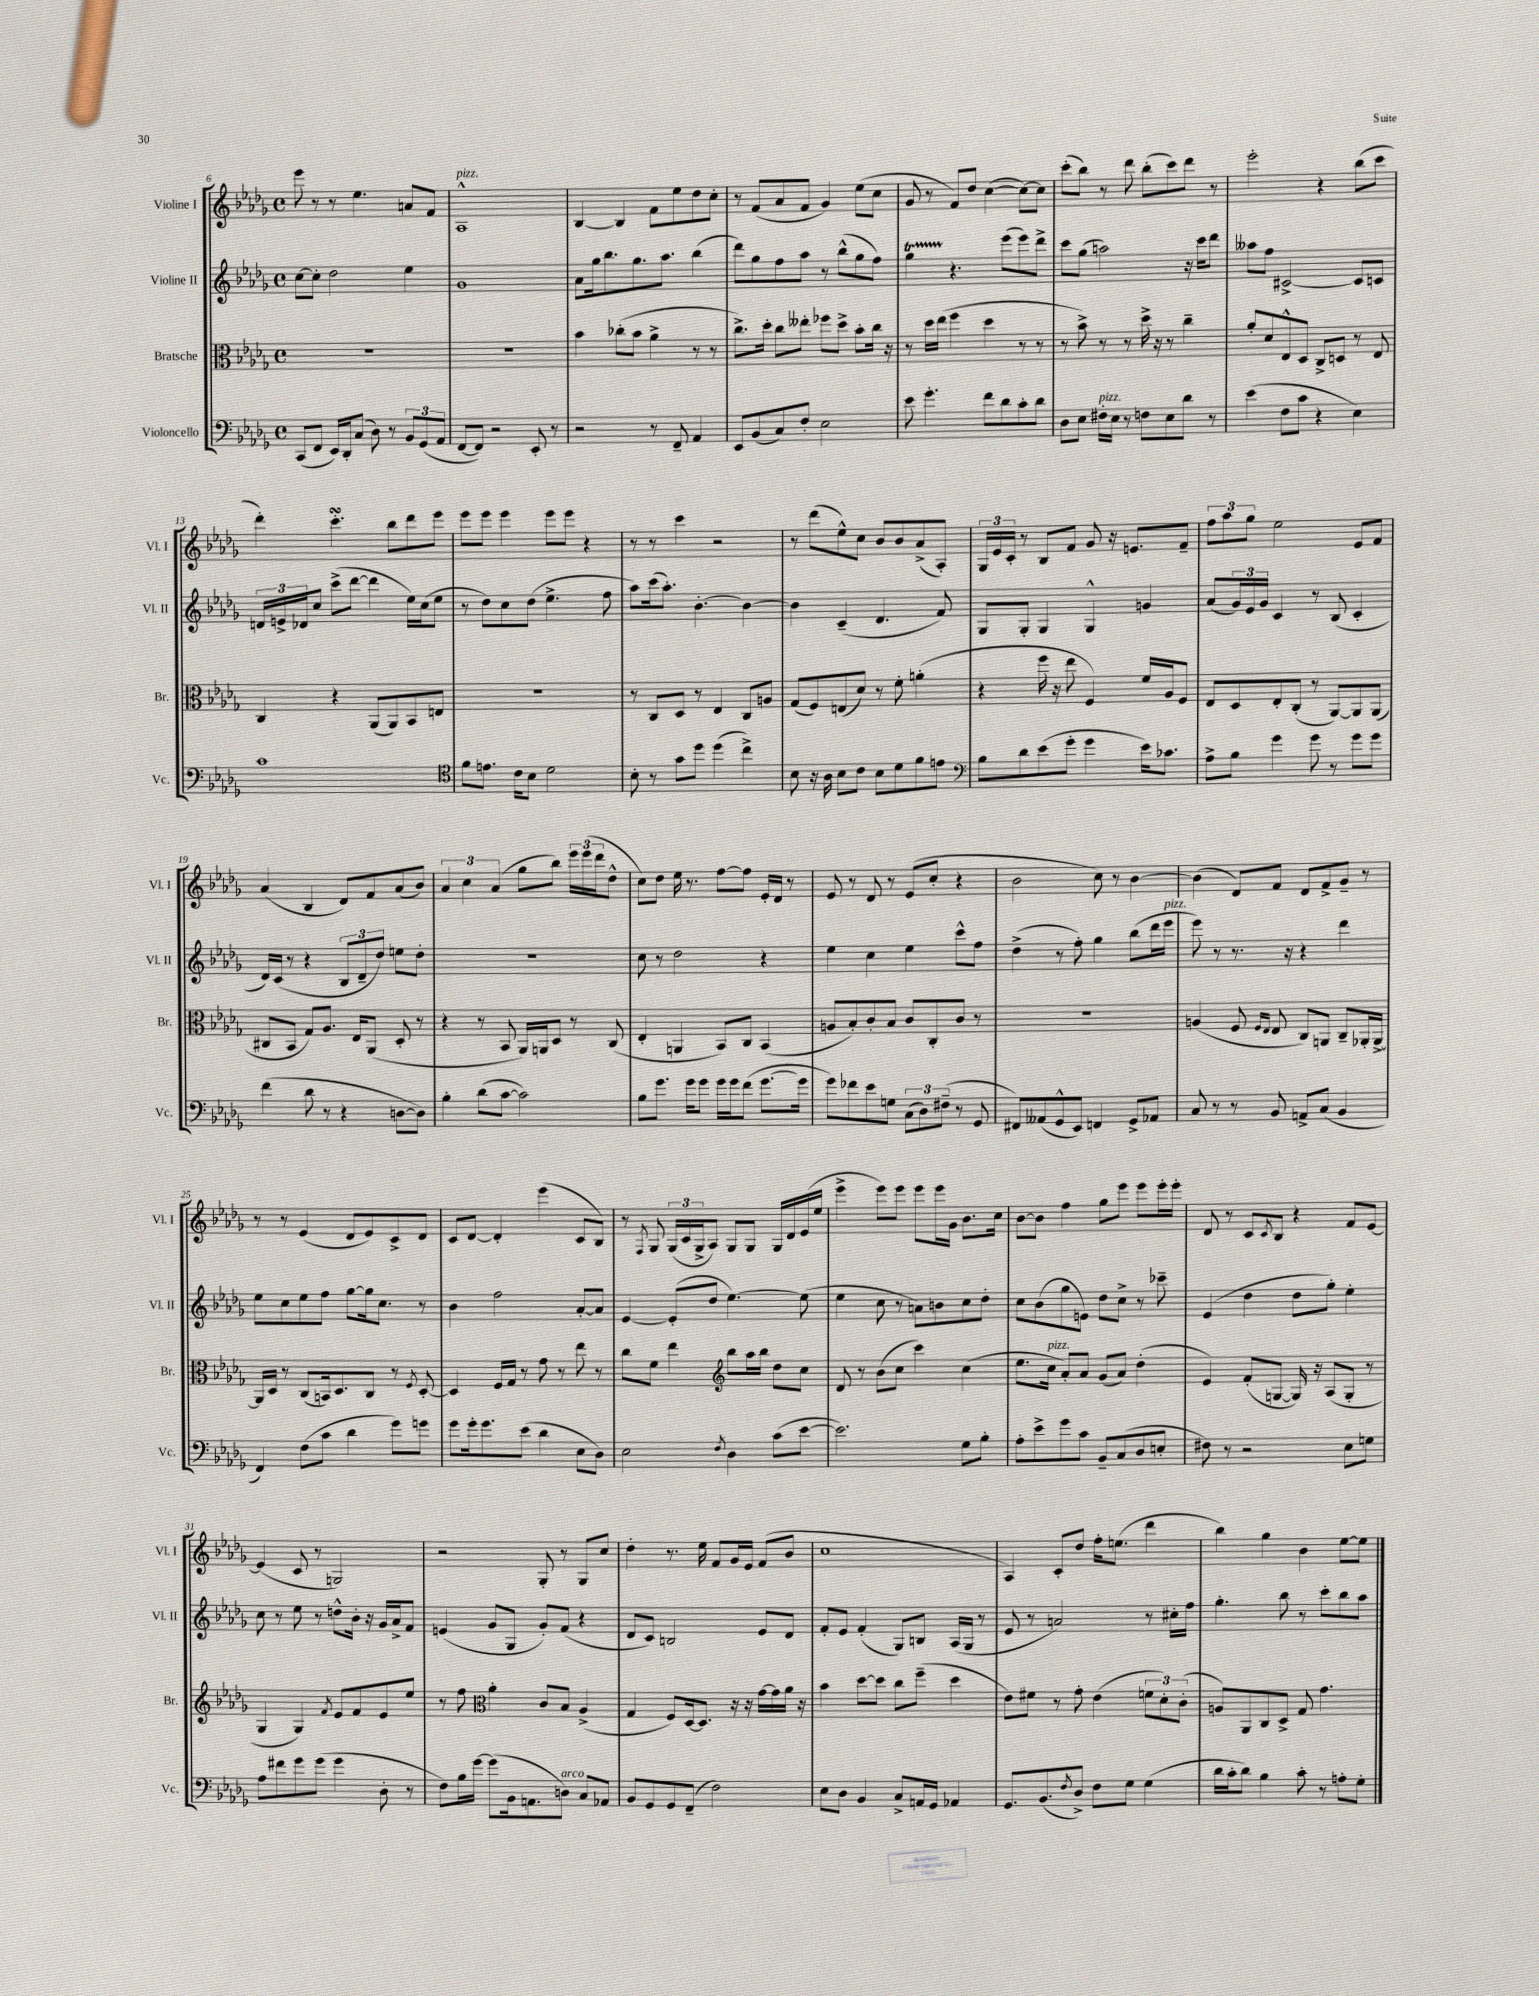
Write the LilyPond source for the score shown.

<<
\new StaffGroup <<
\new Staff = "s0" \with { instrumentName = "Violine I" shortInstrumentName = "Vl. I" } {
    \clef treble \key des \major \defaultTimeSignature \time 4/4
    ees'''8 r8 r8 ees''4. a'8 f'8 |
    aes1-^^\markup { \italic "pizz." } |
    bes4~ bes4 f'8 ees''8 des''8 c''8-. |
    r8 f'8( aes'8 f'8 ges'4) ees''8( c''8 |
    ges'8 r8 f'8) des''8 c''4~( c''8~) c''8 |
    c'''8-.( bes''8) r8 des'''8 bes''8-.( c'''8) des'''8 r8 |
    ees'''2-. r4 bes''8( c'''8 |
    des'''4-.) c'''4.-.\turn bes''8 des'''8 ees'''8 |
    ees'''8 ees'''8 ees'''4 ees'''8 ees'''8 r4 |
    r8 r8 c'''4 r2 |
    r8 des'''8( ees''8-^) c''8 bes'8 bes'8 aes'8->( aes8-.) |
    \tuplet 3/2 { ges16 ees'16 c'16-. } r8 bes8 f'8 ges'8 r16 e'8. f'8-- |
    \tuplet 3/2 { f''8 aes''8 ges''8 } ees''2 ees'8 f'8 |
    aes'4( bes4 des'8) f'8 aes'8( bes'8) |
    \tuplet 3/2 { aes'4 c''4 aes'4( } ges''8 bes''8) \tuplet 3/2 { ees'''16 ees'''16( des'''16 } des''8-^ |
    c''8) des''8 ees''16 r8. f''8~ f''8 ees'16-. des'16 r8 |
    ees'8 r8 des'8 r8 ees'8( c''8-. r4 |
    bes'2 c''8) r8 bes'4~ |
    bes'4( des'8) f'8 des'8 f'8-> ges'8-- r8 |
    r8 r8 ees'4( des'8 ees'8) c'8-> des'8 |
    c'8 des'8~ des'4-. ees'''4( c'8 bes8) |
    r8 \acciaccatura { f8 } ges8 \tuplet 3/2 { ges16( c'16 ges16-> } aes8) ges8 ges8 ges16 des'16 ees'16( ees''16 |
    ees'''4-> ees'''8) ees'''8 ees'''8 ees'''16 ges'16 bes'8. c''16 |
    bes'8~ bes'8 f''4 ges''8 ees'''8 ees'''8 ees'''16-. ees'''16-. |
    des'8 r8 c'8 \acciaccatura { c'8 } bes8 r4 f'8 ees'8~ |
    ees'4( c'8 r8 g2) |
    r2 ges8-. r8 ges8 c''8 |
    des''4-. r8. ees''16 f'8 ges'16 ees'16 f'8( bes'8 |
    c''1 |
    aes4) c'8-. des''8 f''16-. e''8.( des'''4 |
    bes''4) ges''4 bes'4 ees''8~ ees''8 \bar "|." |
}
\new Staff = "s1" \with { instrumentName = "Violine II" shortInstrumentName = "Vl. II" } {
    \clef treble \key des \major \defaultTimeSignature \time 4/4
    c''8~ c''8-. des''2 ees''4 |
    ges'1 |
    aes'8 ges''16 bes''8. ges''8. aes''8. bes''4( |
    des'''8) ges''8 f''8 aes''8 r8 bes''8-^( ges''8 f''8) |
    ges''4\startTrillSpan r4.\stopTrillSpan ees'''8( ees'''8) des'''8-> |
    c'''8 ges''8( a''2) r16 c'''16 des'''8 |
    aeses''8 f''8 cis'2~-> cis'8 c'8 |
    \tuplet 3/2 { d'16 e'16-> des'16 } c''8 c'''8->( des'''8~ des'''4 ees''16) c''16( ees''8 |
    r8 des''8) c''8 des''8( ees''4.-> f''8 |
    aes''8) c'''16( aes''8.-.) bes'4.~-. bes'4~ |
    bes'4 c'4--( des'4. f'8) |
    ges8 ges8-. ges4 ges4-^ g'4 |
    aes'8( \tuplet 3/2 { ges'16) ees'16 ges'16 } c'4 r8 bes8( c'4-. |
    des'16) c'16( r8 r4 \tuplet 3/2 { bes8 des'8-- des''8) } e''8 des''8-. |
    R1 |
    c''8 r8 des''2 r4 |
    ees''4 c''4 ees''4 c'''8-^ f''8 |
    des''4->( r8 f''8-.) ges''4 bes''8( des'''16 ees'''16^\markup { \italic "pizz." } |
    ees'''8) r8 r8. r16 r4 des'''4 |
    ees''8 c''8 ees''8 f''8 ges''8~ ges''16 c''8. r8 |
    bes'4 f''2 aes'8~-. aes'8 |
    ees'4~ ees'8-.( des''8 ees''4.~) ees''8( |
    ees''4 c''8 r8 a'8) b'8 c''8 des''8-. |
    c''8 bes'8( ges''8 e'8) des''8 c''8-> r8 ces'''8-- |
    ees'4( des''4 des''8 ges''8-.) ees''4-. |
    c''8 r8 ees''8 r8 d''8-^ bes'16-. r16 ges'16 aes'16-> f'8 |
    e'4( ges'8 ges8 ges'8-.) f'8( r4 |
    des'8 c'8) b2 ees'8 des'8 |
    f'8-. ees'8 f'4-.( ges8) b8 aes16( ges16 r8 |
    ees'8 r8 a'2) r8 cis''16-. f''16 |
    ges''4.-. bes''8 r8 c'''8-. bes''8 aes''8 \bar "|." |
}
\new Staff = "s2" \with { instrumentName = "Bratsche" shortInstrumentName = "Br." } {
    \clef alto \key des \major \defaultTimeSignature \time 4/4
    R1 |
    R1 |
    bes'4 ces''8-.( bes'8 aes'4-> r8 r8 |
    c''8.->) des''16-. c''8 eeses''8-. fes''8 des''8-> bes'8-. c''16 r16 |
    r8 des''16 ees''16( f''4 des''4 r8 r8 |
    r8 bes'8->) r8 r8 des''16-> r16 r8 c''4-- |
    aes'8-. des'8 ees8-^ des8 c8-> d8 r8 ees8 |
    c4 r4 aes,8( aes,8) bes,8 e8 |
    R1 |
    r8 c8 des8 r8 ees4 c8 a8 |
    ges8( f8) e8( des'8) r8 f'8-. a'4-.( |
    r4 f''16 r16 ees''8 f4) f'16 aes16 f8 |
    ees8 des8 ees8-. c8-.( r8 aes,8~) aes,8 aes,8( |
    cis8 bes,8 ges8) aes8. ees16 aes,8( des8-. r8 |
    r4 r8 bes,8 aes,16) a,16 des8 r8 c8( |
    ees4-. a,4 bes,8) c8 bes,4( |
    a8 bes8-.) c'8-. bes8 c'8 c8-. c'8 r8 |
    R1 |
    a4( f8 \grace { f16 ees16 } ees8 c8) a,8 c8-- aes,16-. aes,16~-> |
    aes,16 des16 r8 c8( b,16) des8. c8 r8 \acciaccatura { f8 } des8~-. |
    des4 f16 ges16 r8 ges'8 r8 ees''8 r8 |
    c''8 f'8 ees''4 \clef treble bes''8 aes''16 bes''16 des''8 c''8 |
    des'8 r8 bes'8( c''8 c'''4) c''4( |
    ees''8. c''16^\markup { \italic "pizz." } aes'8-.) aes'8 ges'8( aes'8) des''4-.( |
    ees'4) f'8-.( g8~ g16) r16 aes8( g8-. r8 |
    ges4 ges4) \acciaccatura { f'8 } ees'8 f'8 ees'8 ees''8 |
    r8 f''8 \clef alto aes'4-. c'8 bes8 aes4->( |
    ges4 f8) des16~ des8. r16 r16 ges'16~ ges'16 aes'16 r16 |
    bes'4 des''8~ des''8 c''8 f''8--( des''4 |
    ees'8) fis'8 r8 ges'8-. ees'4( \tuplet 3/2 { f'8 des'8-.) c'8-.( } |
    a8) aes,8 c8 des8-> ges8 ges'4. \bar "|." |
}
\new Staff = "s3" \with { instrumentName = "Violoncello" shortInstrumentName = "Vc." } {
    \clef bass \key des \major \defaultTimeSignature \time 4/4
    c,8( f,8 ees,16) des,16-. c8( des8) r8 \tuplet 3/2 { bes,8 ges,8( aes,8 } |
    f,8~ f,8) r2 ees,8-. r8 |
    r2 r8 f,8-- aes,4 |
    ees,8 bes,8( c8) f8-. ees2 |
    ees'8 ges'4.-. f'8 des'8 c'8-. des'8 |
    des8 ees8 fis16-.^\markup { \italic "pizz." } ees16 r8 f8 ees8 des'8 r8 |
    ees'4( f8 c'8 r4 ees4) |
    c'1 |
    \clef tenor f'8 e'8. c'16 bes8 des'2 |
    bes8-. r8 ges'8 des''8 des''4( c''4->) |
    bes8 r16 aes16 bes8 c'8 bes8 des'8 f'8 e'8 |
    \clef bass bes8 des'8 ees'8( ges'8-. ges'4 ees'16) ces'8. |
    aes8-> bes8 ges'4 ges'8 r8 ges'8 ges'8 |
    f'4( des'8 r8 r4 d8~ d8) |
    bes4-. des'8( c'8~ c'2) |
    bes8 ges'8. ges'16 ges'8 ges'16 ges'16 f'8( ges'8.~ ges'16 |
    ges'8) fes'8 ees'8 g8 \tuplet 3/2 { c8( des8) fis8--( } r8 ges,8 |
    fis,8) aeses,8( ges,8-^ ees,8) f,4 ges,8-> aes,8 |
    c8 r8 r8 bes,8 a,8-> c8( bes,4 |
    f,4) f8( c'8 des'4 ges'8) g'8 |
    ges'8 ges'16-. ges'8. ees'8( des'4 ees8 des8) |
    ees2 \acciaccatura { f8 } des4 c'8( ees'8~ |
    ees'2.) ges8 bes8-. |
    aes8-. ees'8-> ges'8 c'8 bes,8-- c8( des8 e8-. |
    fis8) r8 r2 ees8 g8 |
    aes8 fis'8 ges'8 ges'8( ges'4 des8-. r8 |
    f8) bes16 ges'16~ ges'8( bes,16 a,8. d8^\markup { \italic "arco" }) c8 aes,8 |
    bes,8 ges,8 ges,8 f,8--( f2) |
    ees8 des8 bes,4 c8-> a,16 ges,16 aes,4 |
    ges,8. bes,8.( \acciaccatura { f8 } des8->) f8 ges8 ges4( |
    des'16 c'16-. des'8) bes4 c'8-. r8 a8-. ges8-. \bar "|." |
}
>>
>>
\layout { \context { \Score currentBarNumber = #6 } }
